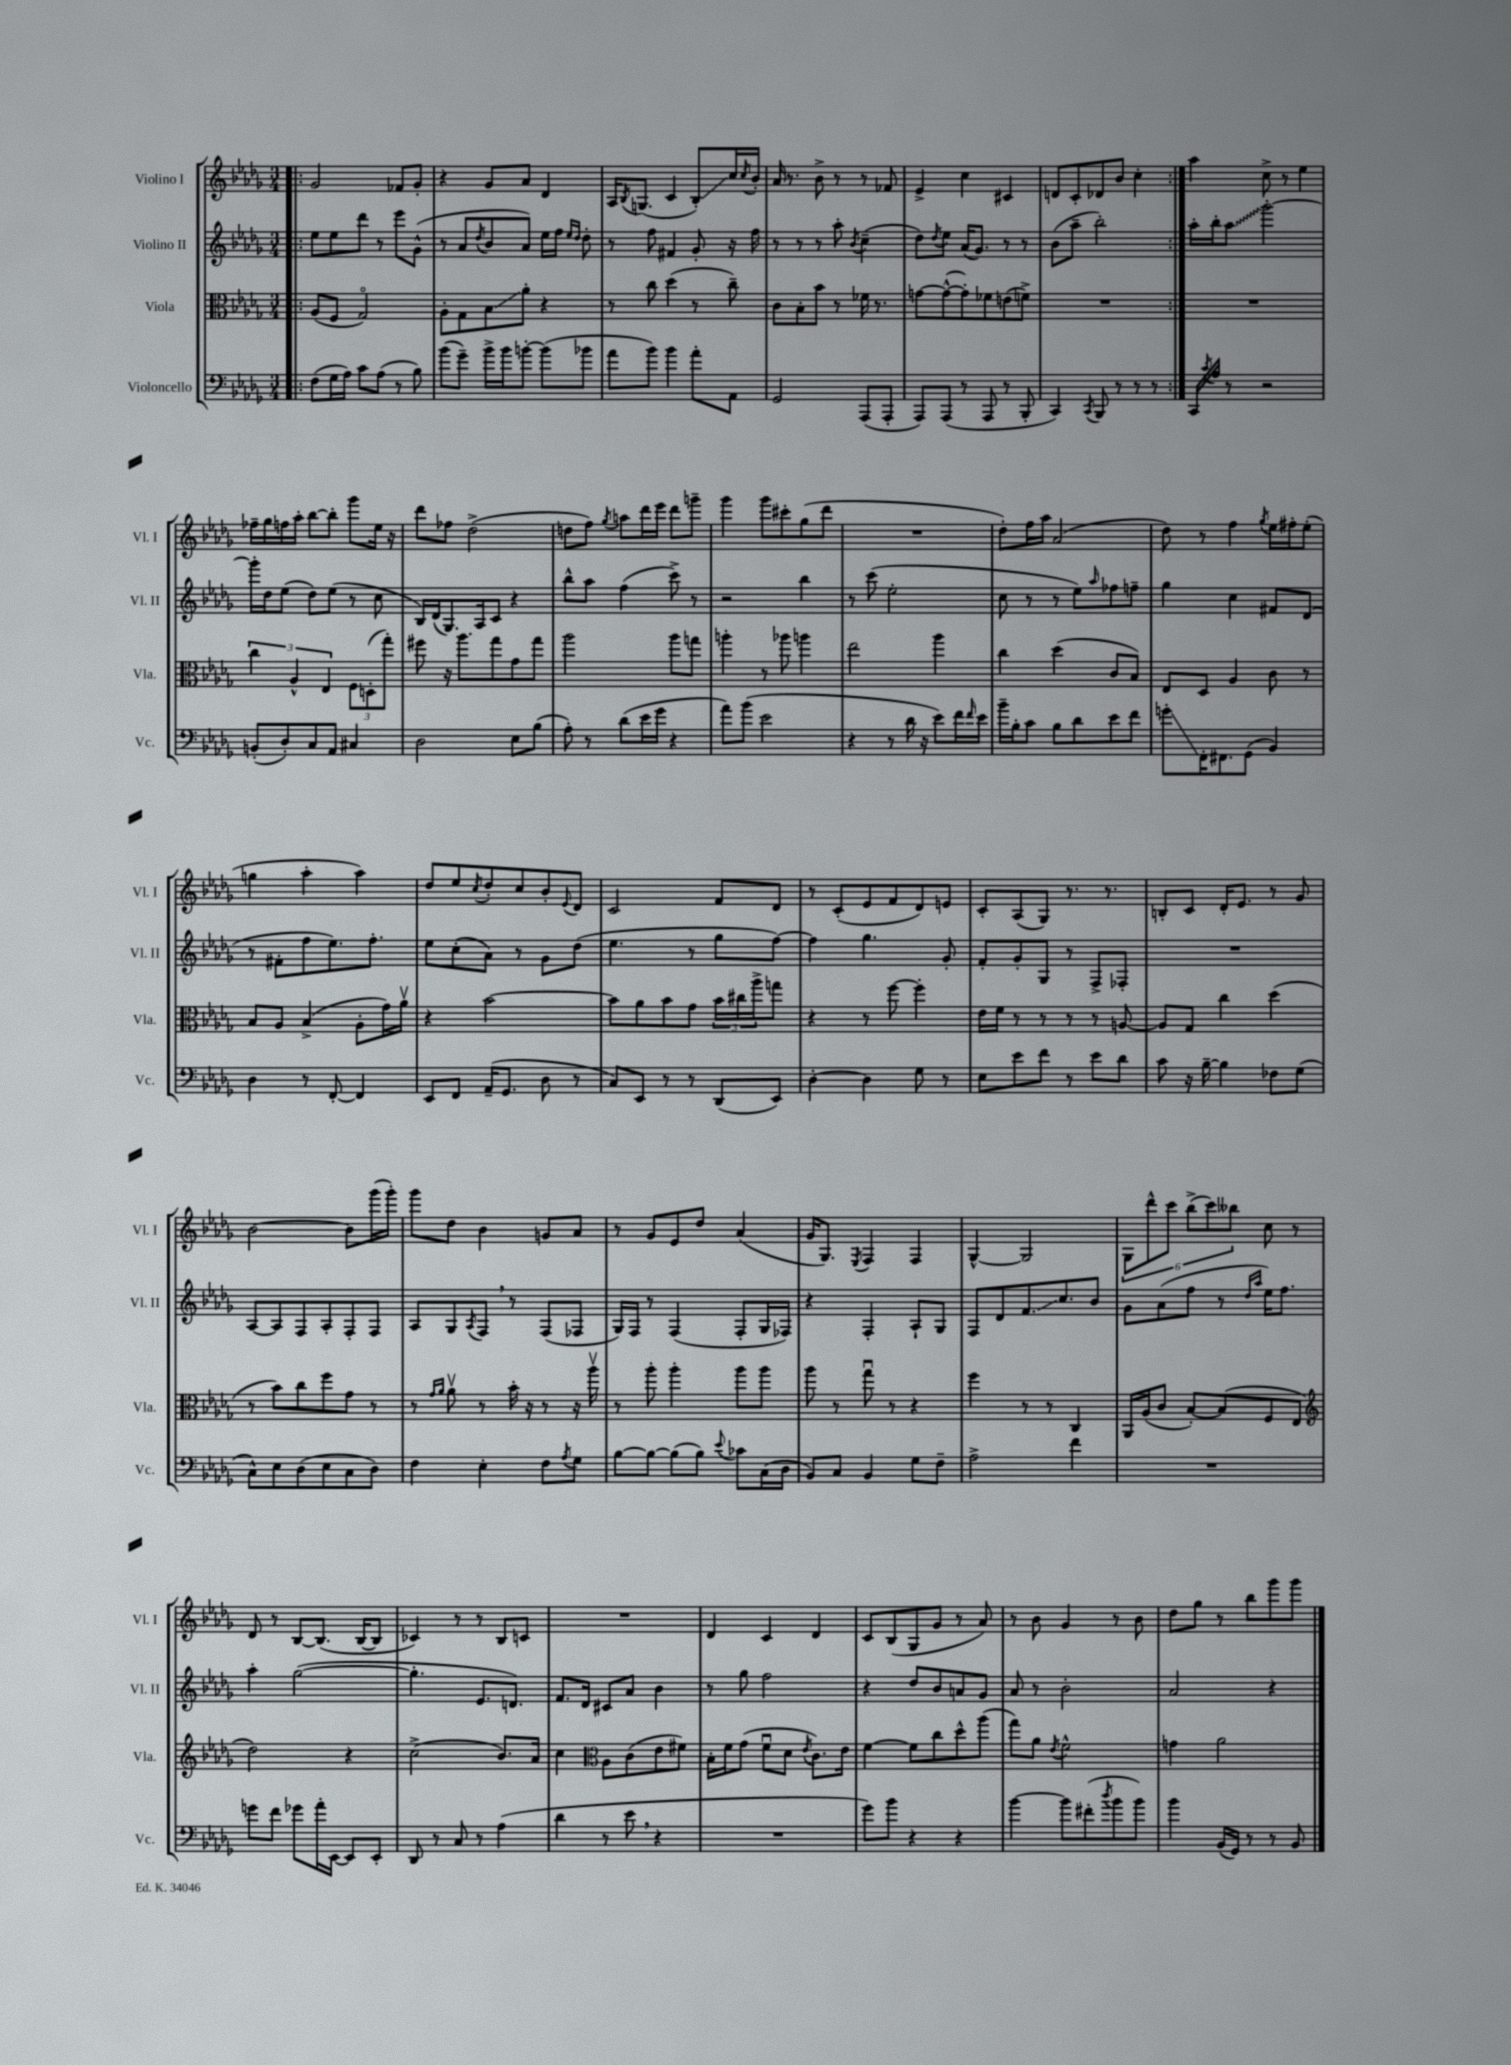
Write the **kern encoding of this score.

**kern	**kern	**kern	**kern
*staff4	*staff3	*staff2	*staff1
*clefF4	*clefC3	*clefG2	*clefG2
*k[b-e-a-d-g-]	*k[b-e-a-d-g-]	*k[b-e-a-d-g-]	*k[b-e-a-d-g-]
*M3/4	*M3/4	*M3/4	*M3/4
=!|:	=!|:	=!|:	=!|:
(8F	(8A-	8ee-	2g-
16G-	8F	8ee-	.
16A-)	.	.	.
8c	2G-o)	8ddd-	.
(8A-	.	8r	.
8r	.	8eee-	8f-
8B-)	.	(8g-^^	8g-'
=	=	=	=
(8b-	8A-'	8r	4r
8g-~)	8G-	8a-	.
.	.	8qdd-	.
16b-^	8B-	8b-	8g-
16b-	.	.	.
[8b'	8a-'	8a-)	8a-
(8b]	4r	16ee-	4d-
.	.	16ff	.
.	.	16qqee-	.
.	.	16qqdd-	.
8b-	.	8dd-'	.
=	=	=	=
8a-	8r	8r	16A-
.	.	.	8qB-
.	.	.	(8.G
8b-)	8cc	8ff	.
4b-	(4dd-	4f#	4c
8a-'	8r	8g-'	8B-')
8AA-	8cc~)	16r	16cc
.	.	.	8qcc
.	.	16ff	16b-'
=	=	=	=
2GG-	8c	8r	16a-
.	.	.	8.r
.	8B-'	8r	.
.	8b-	8r	8b-^
.	8r	8aa-'	8r
.	.	8qb-	.
(8AAA-	16f-	(4cc~	8r
.	8.r	.	.
8AAA-'	.	.	8f-
=	=	=	=
8AAA-)	[8g	8dd-)	4e-^
.	.	8qdd-	.
(8AAA-	(8g^^_	8ee-	.
8r	8g'])	(16a-	4cc
.	.	8.g-)	.
8AAA-	8f-	.	.
8r	(8e	8r	4c#
8BBB-'	8f^)	8r	.
=	=	=	=
4CC)	2.r	(8b-	8d
.	.	8aa-~	8c'
8qCC	.	.	.
8BBB-	.	2bb-')	8d-
8r	.	.	8b-
8r	.	.	4cc'
8r	.	.	.
=:|!	=:|!	=:|!	=:|!
16CC	2.r	16aa-'	4aa-
8qc	.	.	.
16A-	.	16bb-'	.
8r	.	8aa-	.
2r	.	[2ggg-'	8cc^
.	.	.	8r
.	.	.	4ee-
=	=	=	=
(8BB'	6cc	16ggg-']	16ff-~
.	.	16dd-	16gg-
8D-')	.	(8ee-	16ff
.	6A-^^	.	.
.	.	.	16aa-'
8C	.	8dd-)	[8bb-
.	6E-	.	.
8AA-	.	(8ee-	8bb-']
4C#	12F	8r	8ggg-
.	(12D'	.	.
.	.	8cc	16ee-
.	12gg-')	.	.
.	.	.	16r
=	=	=	=
2D-	8ff#	16B-)	8ddd-
.	.	(16d-	.
.	16r	8.G-)	8ff-
.	8.aa-	.	.
.	.	.	(2dd-^
.	.	16A-	.
.	8gg-	8c	.
8E-	8g-	4r	.
(8B-	8gg-	.	.
=	=	=	=
8A-')	2aa-	8bb-^^	8dd
8r	.	8aa-	8ff)
.	.	.	8qgg-
(8d-	.	(4ff	8aa
16e-	.	.	16ddd-
16g-	.	.	16eee-
4r	8aa-	8ccc^)	8ddd-
.	8gg	8r	8ggg~
=	=	=	=
8a-)	4aa'	2r	4ggg-
(8b-	.	.	.
2e-	8r	.	8ggg-
.	8aa-	.	8ccc#'
.	4aa	4bb-	(8gg-
.	.	.	8ddd-
=	=	=	=
4r	2ee-	8r	2.r
.	.	(8ccc	.
8r	.	2ee-'	.
16d-	.	.	.
16r	.	.	.
8e-)	4aa-	.	.
16f	.	.	.
16qqf	.	.	.
16e-	.	.	.
=	=	=	=
16b-~	4cc	8cc	8dd-')
16B-'	.	.	.
8c	.	8r	16ff
.	.	.	16aa-
8B-	(4dd-	8r	(2a-
8d-	.	8ee-)	.
.	.	16qqaa-	.
8e-	8c	8ff-	.
8f	8B-)	8ff~	.
=	=	=	=
8g'	8E-	4gg-	8dd-)
16FF'	8D-	.	8r
8.FF#	.	.	.
.	4A-	4cc	4ff
(8GG-	.	.	.
.	.	.	8qgg-
4BB-)	8c	8f#	16ee-
.	.	.	16ff#'
.	8r	(8d-	(8ee-'
=	=	=	=
4D-	8B-	8r	4gg
.	8A-	8f#'	.
8r	(4B-^	8ff	4aa-'
[8FF'	.	8.ee-)	.
4FF]	8A-'	.	4aa-)
.	.	8.ff'	.
.	16g-)	.	.
.	16a-v	.	.
=	=	=	=
8EE-	4r	8ee-	8dd-
8FF	.	(8cc'	8ee-
.	.	.	8qcc
(16AA-~	[2b-	8a-)	8dd-'
8.GG-	.	.	.
.	.	8r	8cc
8D-	.	8g-	8b-'
.	.	.	8qqe-
8r	.	(8dd-	8d-
=	=	=	=
8C)	8b-]	4.ee-	2c
8EE-	8a-	.	.
8r	8b-	.	.
8r	8g-	8r	.
(8DD-	24b-	8gg-	8f
.	24cc#	.	.
.	24aa-^	.	.
8EE-)	8gg	[8ff)	8d-
=	=	=	=
[4D-'	4r	4ff]	8r
.	.	.	(8c'
4D-]	8r	4.gg-	8e-
.	[8ff	.	8f
8G-	4ff']	.	8d-)
8r	.	8g-'	8e
=	=	=	=
8E-	16e-	8f'	8c'
.	16f	.	.
8e-	8r	8g-'	(8A-
8f	8r	8G-	8G-)
8r	8r	8r	8.r
8e-	8r	8F^	.
.	.	.	8.r
8d-	[8A	8F-'	.
=	=	=	=
8c	8A]	2.r	8B'
16r	8G-	.	8c
[16B-~	.	.	.
4B-]	4cc	.	16d-'
.	.	.	8.e-
8F-	(4dd-	.	8r
(8G-	.	.	8g-
=	=	=	=
8C^^)	8r	[8A-	[2b-
8E-	8b-)	8A-]	.
(8D-	8cc	8F	.
8E-	8ff	8A-'	.
8C	8g-	8F'	8b-]
8D-)	8r	8F	(16ggg-
.	.	.	16ggg-')
=	=	=	=
4F	8r	8A-	8ggg-
.	16qqg-	.	.
.	16qqa-	.	.
.	8a-v	8G-	8dd-
.	.	8qA-	.
4E-'	8r	8F	4b-
.	16b-'	8r	.
.	16r	.	.
8F	8r	(8F	8g
8qA-	.	.	.
8G-	16r	8F-	8a-
.	16aa-v	.	.
=	=	=	=
[8B-	8r	16G-)	8r
.	.	16F	.
8B-_	8aa-'	8r	8g-
(8B-]	4aa-'	(4F	8e-
8B-)	.	.	8dd-
8qqe-	.	.	.
8c-	8aa-	8F'	(4a-
(16C	8aa-	16G-	.
16D-	.	16F-)	.
=	=	=	=
8BB-)	8aa-	4r	16g-
.	.	.	8.G-)
8C	8r	.	.
.	.	.	8qE-
4BB-	8gg-u	4F'	4F
.	8r	.	.
8G-	4r	8A-`	4F
8F~	.	8G-	.
=	=	=	=
2A-^	4ff	8F	[4G-^^
.	.	8d-	.
.	8r	8.f	2G-]
.	8r	.	.
.	.	8.cc	.
4f	4C	.	.
.	.	8b-	.
=	=	=	=
2.r	16AA-	8g-	12G-
.	(16A-	.	.
.	.	.	12ddd-^^
.	8c	(8a-	.
.	.	.	12ccc
.	[8B-')	8ff	(12bb-^
.	.	.	12ccc)
.	(8B-]	8r	.
.	.	.	12bb--
.	.	16qqdd-	.
.	.	16qqaa-	.
.	8F	16ee-)	8cc
.	.	8.ff	.
.	8E-	.	8r
=	=	=	=
*	*clefG2	*	*
8g	2dd-)	4aa-'	8d-
8f	.	.	8r
8g-	.	([2gg-	[8B-
16a-'	.	.	(8.B-]
[16EE-	.	.	.
8EE-]	4r	.	.
.	.	.	[16B-
8EE-'	.	.	8B-]
=	=	=	=
8DD-	(2cc^	4.gg-']	4c-)
8r	.	.	.
8C	.	.	8r
8r	.	8.e-	8r
(4A-	8.b-)	.	8B-
.	.	8.d)	.
.	.	.	8c
.	16a-	.	.
=	=	=	=
4d-	4cc	8.f	2.r
.	.	16d-	.
*	*clefC3	*	*
8r	8A-	8c#	.
8e-	(8c	8a-	.
4r	8e-	4b-	.
.	8f#)	.	.
=	=	=	=
2.r	16B-'	8r	4d-
.	16f	.	.
.	(8g-	8gg-	.
.	8fu	2ff	4c
.	8d-	.	.
.	8qe-	.	.
.	8.c)	.	4d-
.	16e-	.	.
=	=	=	=
8g-)	[4f	4r	8c
8b-	.	.	(8B-
4r	8f]	8dd-	8G-
.	8cc	8b-	8g-
4r	8dd-^^	8a	8r
.	(8aa-	8g-	8a-)
=	=	=	=
[4b-	8gg-)	8a-	8r
.	8a-	8r	8b-
.	8qe-	.	.
8b-]	2f^^	2b-'	4g-
(8f#'	.	.	.
8qdd-	.	.	.
8b-	.	.	8r
8b-)	.	.	8b-
=	=	=	=
4b-	4g	2a-	8dd-
.	.	.	8gg-
(16BB-	2a-	.	8r
16GG-)	.	.	.
8r	.	.	8bb-
8r	.	4r	8ggg-
8BB-	.	.	8ggg-
==	==	==	==
*-	*-	*-	*-
